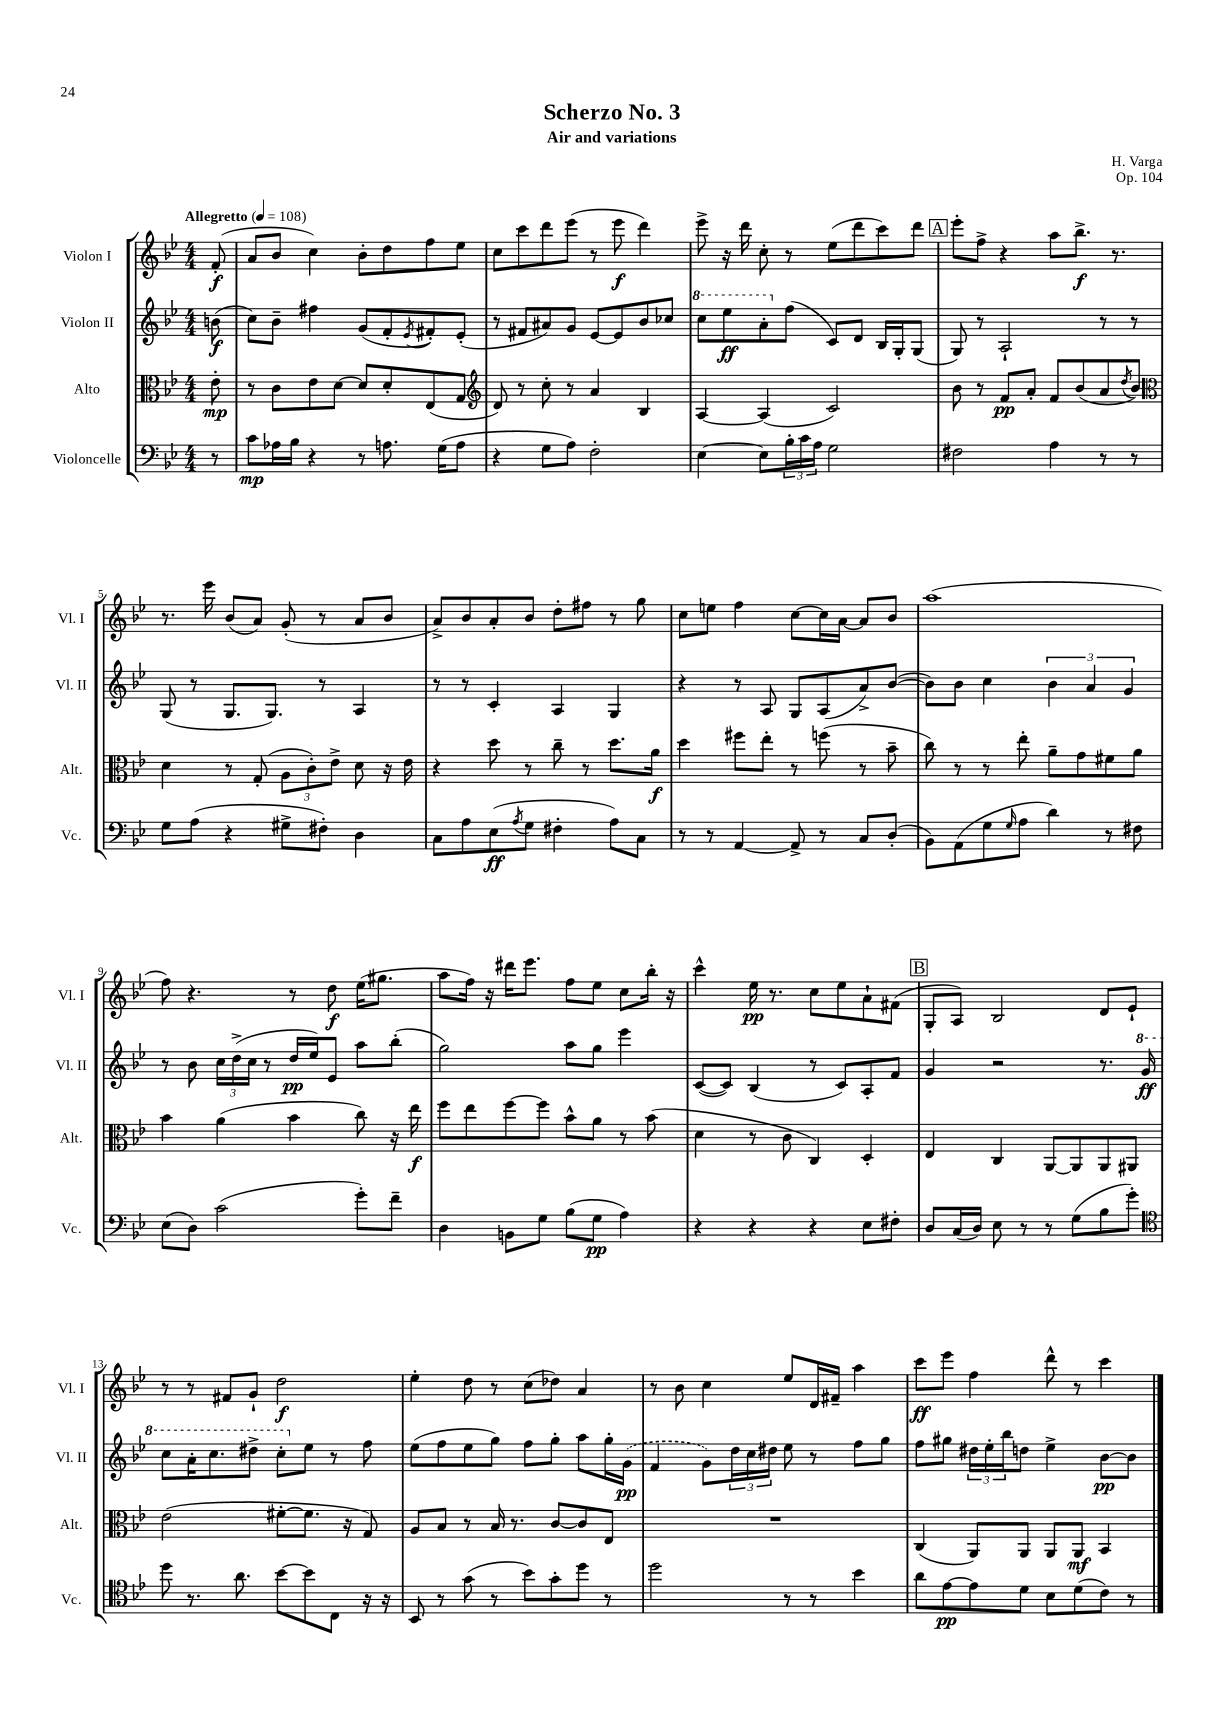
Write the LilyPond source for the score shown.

\header { title = "Scherzo No. 3" composer = "H. Varga" subtitle = "Air and variations" opus = "Op. 104" }
<<
\new StaffGroup <<
\new Staff = "s0" \with { instrumentName = "Violon I" shortInstrumentName = "Vl. I" } {
    \clef treble \key bes \major \numericTimeSignature \time 4/4 \partial 8 \tempo "Allegretto" 4 = 108
    f'8-.\f( |
    a'8 bes'8 c''4) bes'8-. d''8 f''8 ees''8 |
    c''8 c'''8 d'''8 ees'''8( r8 ees'''8\f d'''4) |
    ees'''8-> r16 d'''16 c''8-. r8 ees''8( d'''8 c'''8) d'''8 |
    \mark \markup { \box "A" } ees'''8-. f''8-> r4 a''8 bes''8.->\f r8. |
    r8. ees'''16 bes'8( a'8) g'8-.( r8 a'8 bes'8 |
    a'8->) bes'8 a'8-. bes'8 d''8-. fis''8 r8 g''8 |
    c''8 e''8 f''4 c''8~ c''16 a'16~ a'8 bes'8 |
    a''1( |
    f''8) r4. r8 d''8\f ees''16( gis''8. |
    a''8 f''16) r16 dis'''16 ees'''8. f''8 ees''8 c''8 bes''16-. r16 |
    c'''4-^ ees''16\pp r8. c''8 ees''8 a'8-! fis'8( |
    \mark \markup { \box "B" } g8-. a8) bes2 d'8 ees'8-! |
    r8 r8 fis'8 g'8-! d''2\f |
    ees''4-. d''8 r8 c''8( des''8) a'4 |
    r8 bes'8 c''4 ees''8 d'16 fis'16-- a''4 |
    c'''8\ff ees'''8 f''4 d'''8-^ r8 c'''4 \bar "|." |
}
\new Staff = "s1" \with { instrumentName = "Violon II" shortInstrumentName = "Vl. II" } {
    \clef treble \key bes \major \numericTimeSignature \time 4/4 \partial 8
    b'8\f( |
    c''8) bes'8-- fis''4 g'8( f'8-. \acciaccatura { ees'8 } fis'8-.) ees'8-.( |
    r8 fis'8 ais'8) g'8 ees'8~ ees'8 bes'8 ces''8 |
    \ottava #1 c'''8 ees'''8\ff a''8-. \ottava #0 f''8( c'8) d'8 bes16 g16-. g8( |
    \mark \markup { \box "A" } g8) r8 a2-! r8 r8 |
    g8( r8 g8. g8.) r8 a4 |
    r8 r8 c'4-. a4 g4 |
    r4 r8 a8 g8 a8( a'8->) bes'8~( |
    bes'8) bes'8 c''4 \tuplet 3/2 { bes'4 a'4 g'4 } |
    r8 bes'8 \tuplet 3/2 { c''16 d''16->( c''16 } r8 d''16\pp ees''16) ees'8 a''8 bes''8-.( |
    g''2) a''8 g''8 ees'''4 |
    c'8~( c'8) bes4( r8 c'8) a8-. f'8 |
    \mark \markup { \box "B" } g'4 r2 r8. \ottava #1 g''16\ff |
    c'''8 a''16-. c'''8. dis'''8-> c'''8-. \ottava #0 ees''8 r8 f''8 |
    ees''8( f''8 ees''8 g''8) f''8 g''8-. a''8 g''16-. \once \slurDashed g'16\pp( |
    f'4 g'8) \tuplet 3/2 { d''16 c''16 dis''16 } ees''8 r8 f''8 g''8 |
    f''8 gis''8 \tuplet 3/2 { dis''16 ees''16-. bes''16 } d''8 ees''4-> bes'8~\pp bes'8 \bar "|." |
}
\new Staff = "s2" \with { instrumentName = "Alto" shortInstrumentName = "Alt." } {
    \clef alto \key bes \major \numericTimeSignature \time 4/4 \partial 8
    ees'8-.\mp |
    r8 c'8 ees'8 d'8~ d'8 d'8-. ees8( g8 |
    \clef treble d'8) r8 c''8-. r8 a'4 bes4 |
    a4~ a4( c'2) |
    \mark \markup { \box "A" } bes'8 r8 f'8\pp a'8-. f'8 bes'8( a'8 \acciaccatura { d''8 } bes'8) |
    \clef alto d'4 r8 g8-.( \tuplet 3/2 { a8 c'8-.) ees'8-> } d'8 r16 ees'16 |
    r4 d''8 r8 c''8-- r8 d''8. a'16\f |
    d''4 fis''8 ees''8-. r8 f''8( r8 bes'8-- |
    c''8) r8 r8 ees''8-. a'8-- g'8 fis'8 a'8 |
    bes'4 a'4( bes'4 c''8) r16 ees''16\f |
    f''8 ees''8 f''8~ f''8 bes'8-^ a'8 r8 bes'8( |
    d'4 r8 c'8 c4) d4-. |
    \mark \markup { \box "B" } ees4 c4 a,8~ a,8 a,8 ais,8 |
    ees'2( fis'8~-. fis'8. r16 g8) |
    a8 bes8 r8 bes16 r8. c'8~ c'8 ees8 |
    R1 |
    c4( a,8) a,8 a,8 a,8\mf bes,4 \bar "|." |
}
\new Staff = "s3" \with { instrumentName = "Violoncelle" shortInstrumentName = "Vc." } {
    \clef bass \key bes \major \numericTimeSignature \time 4/4 \partial 8
    r8 |
    c'8\mp aes16 bes16 r4 r8 a8. g16( a8 |
    r4 g8 a8) f2-. |
    ees4~ ees8 \tuplet 3/2 { bes16-. c'16 a16 } g2 |
    \mark \markup { \box "A" } fis2 a4 r8 r8 |
    g8 a8( r4 gis8-> fis8-.) d4 |
    c8 a8 ees8\ff( \acciaccatura { a8 } g8 fis4-. a8) c8 |
    r8 r8 a,4~ a,8-> r8 c8 d8-.( |
    bes,8) a,8( g8 \grace { g16 } a8 d'4) r8 fis8 |
    ees8( d8) c'2( g'8-.) f'8-- |
    d4 b,8 g8 bes8( g8\pp a4) |
    r4 r4 r4 ees8 fis8-. |
    \mark \markup { \box "B" } d8 c16( d16) ees8 r8 r8 g8( bes8 g'8-.) |
    \clef tenor d''8 r8. a'8. bes'8~ bes'8 c8 r16 r16 |
    bes,8 r8 g'8( r8 bes'8) g'8-. d''8 r8 |
    d''2 r8 r8 bes'4 |
    a'8 ees'8~\pp ees'8 d'8 bes8 d'8( c'8) r8 \bar "|." |
}
>>
>>
